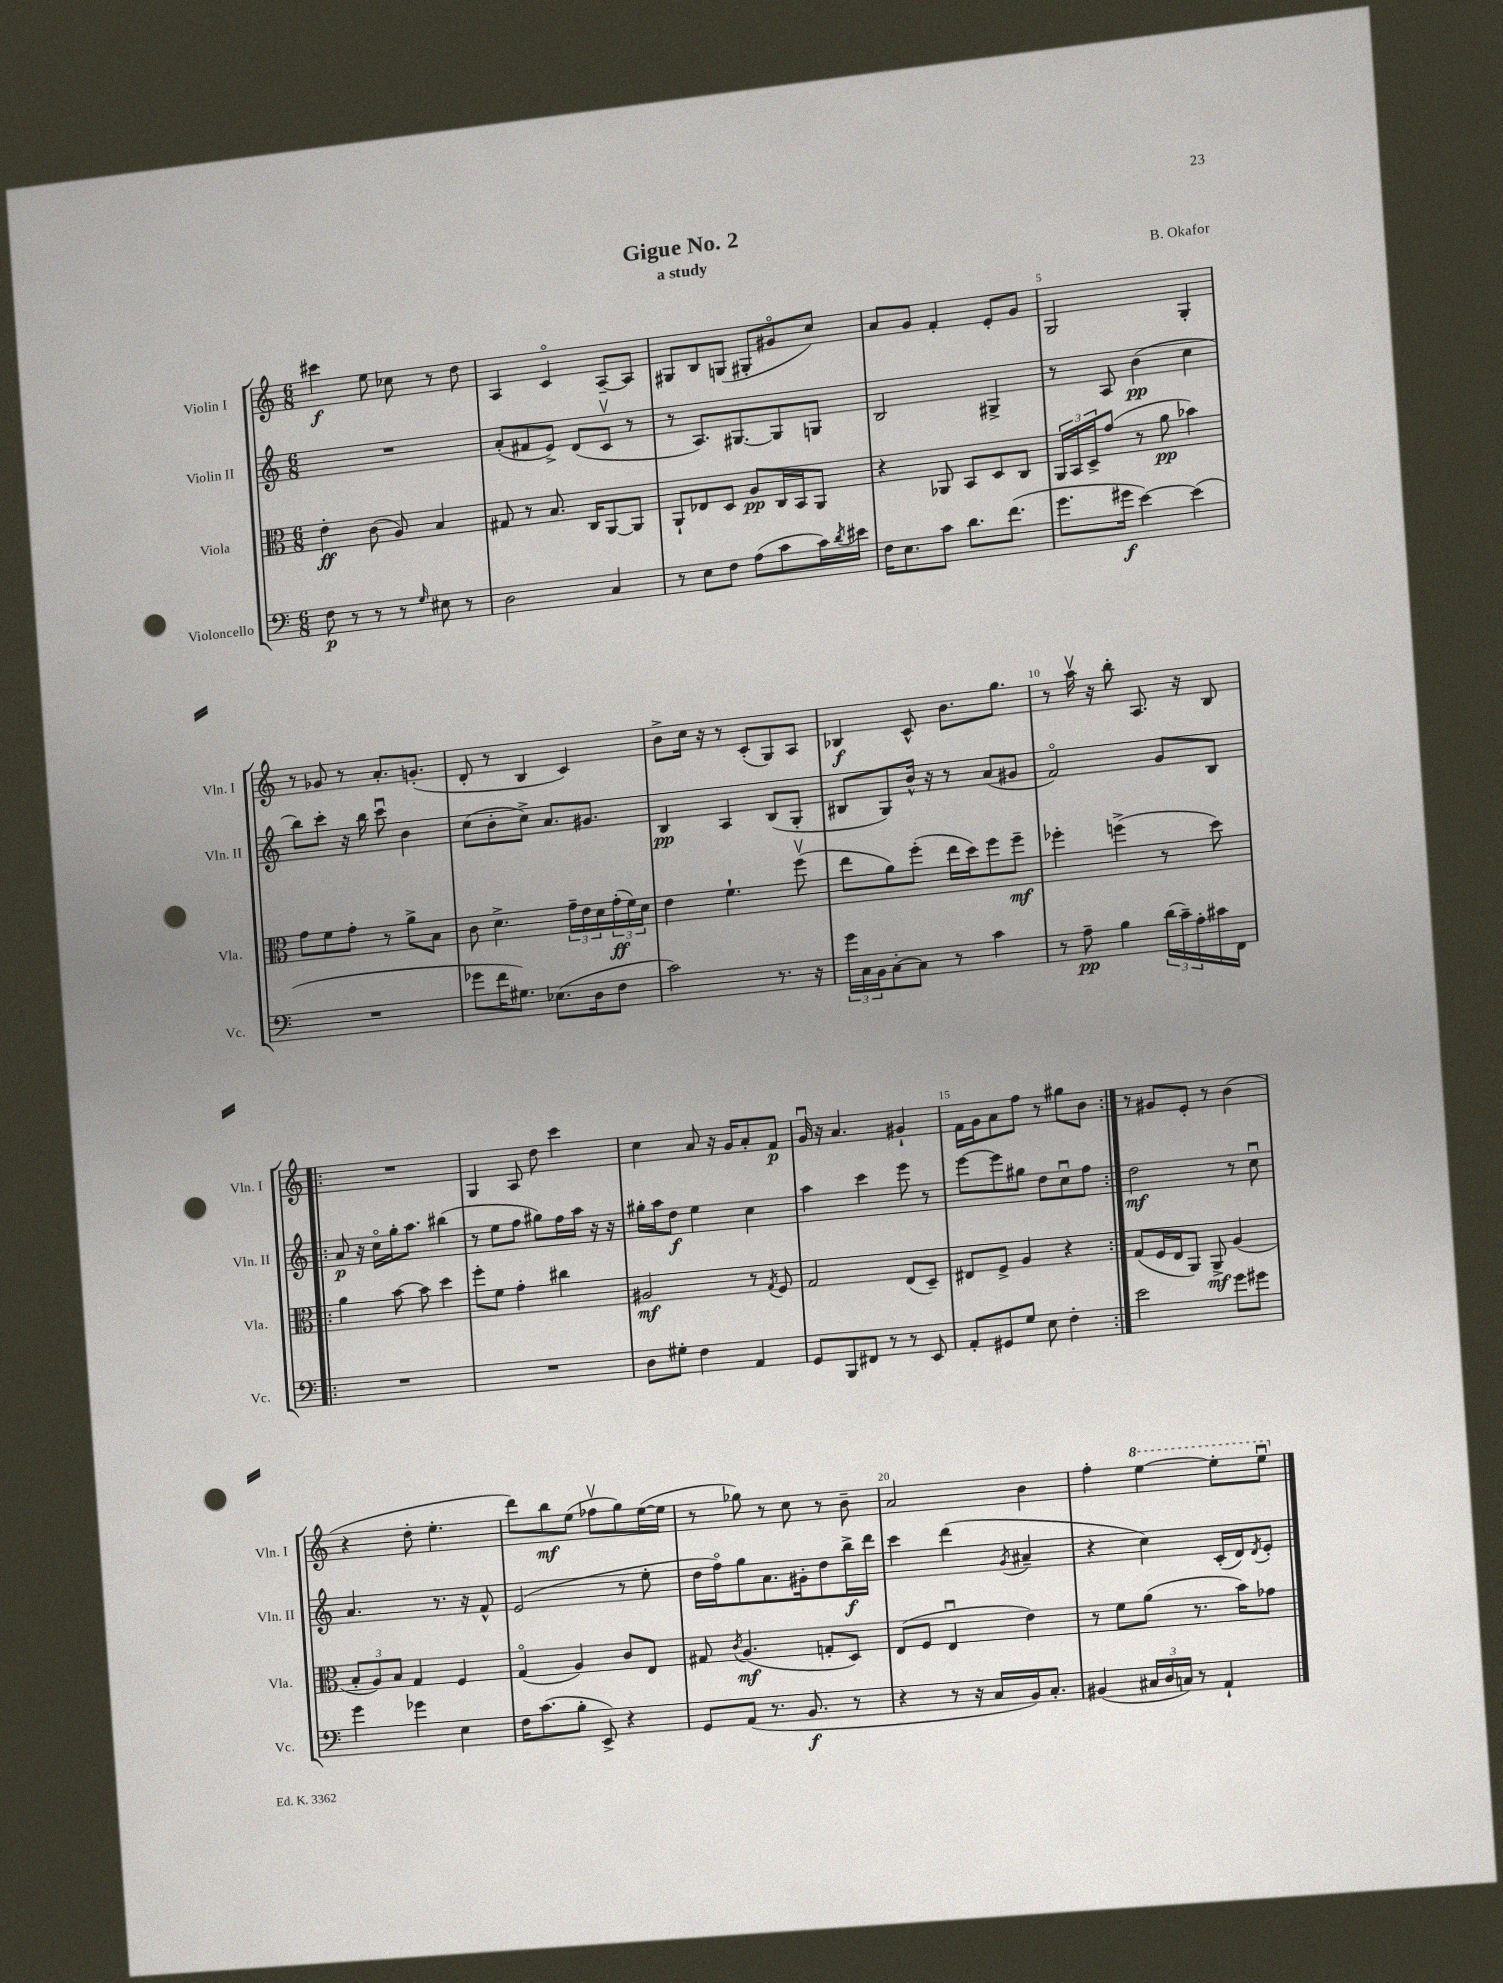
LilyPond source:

\header { title = "Gigue No. 2" composer = "B. Okafor" subtitle = "a study" }
<<
\new StaffGroup <<
\new Staff = "s0" \with { instrumentName = "Violin I" shortInstrumentName = "Vln. I" } {
    \clef treble \key c \major \numericTimeSignature \time 6/8
    cis'''4\f e''8 ces''8 r8 d''8 |
    a4 c'4\flageolet a8~-- a8 |
    gis8 b8 g8( gis8-. gis'8\flageolet c''8) |
    a'8 g'8 f'4-. e'8-. g'8 |
    g2 g4-. |
    r8 ges'8 r8 a'8.-. g'8.-.( |
    d'8-. r8 b4 c'4) |
    b'8-> c''16 r16 r8 c'8-.( g8) a8 |
    bes4\f c'8-^ b'8. g''8. |
    r8 a''16\upbow r16 b''8-. a8. r16 b8 |
    \repeat volta 2 { R2. |
    g4 a8 d''8 c'''4 |
    c''4 a'8 r16 g'16 a'8-. f'8\p |
    g'16\downbow r16 a'4. gis'4-! |
    f'16 g'16 a'8 f''8 r8 gis''8 b'8 | }
    r8 gis'8 e'8-. r8 b'4( |
    r4 d''8-. e''4.-. |
    d'''8) b''8\mf e''8( fes''8\upbow g''8) e''16~( e''16 |
    r8 ges''8) r8 c''8 r8 b'8-- |
    a'2 b'4 |
    f''4-. \ottava #1 e'''4~ e'''8-. e'''8\downbow \ottava #0 \bar "|." |
}
\new Staff = "s1" \with { instrumentName = "Violin II" shortInstrumentName = "Vln. II" } {
    \clef treble \key c \major \numericTimeSignature \time 6/8
    R2. |
    a'8-.( fis'8 e'8->) d'8( c'8\upbow r8 |
    r8 a8.) gis8.~ gis8 g8 |
    b2 gis4-> |
    r8 a8 b'4\pp( c''4 |
    b''8) c'''8-. r16 b''16 c'''8\downbow b'4 |
    c''8( b'8-. c''8->) a'8. gis'8. |
    b4\pp a4 b8( g8-. |
    bis8 g8) b'16-^ r16 r8 a'8( gis'8 |
    f'2\flageolet) g'8 b8 |
    \repeat volta 2 { a'8\p r16 c''16\flageolet g''16-. a''8. bis''4( |
    r8 e''8 f''8 gis''8) f''16 a''16 r16 r16 |
    gis''16-. a''16 d''8\f e''4 c''4 |
    a''4 c'''4 e'''8 r8 |
    e'''8~ e'''8 gis''8 d''8 c''8\downbow f''8 | }
    d''2\mf r8 c''8\downbow |
    a'4. r8. r16 f'8-^ |
    e'2( r8 e''8-. |
    d''16 f''16\flageolet) g''8 a'8. gis'16-. d''8 b''16->\f d'''16 |
    c'''4 d'''4( \acciaccatura { g'8 } ais'4-- |
    r4 c''4) c'16-.( d'16) \acciaccatura { d'8 } e'8-. \bar "|." |
}
\new Staff = "s2" \with { instrumentName = "Viola" shortInstrumentName = "Vla." } {
    \clef alto \key c \major \numericTimeSignature \time 6/8
    e'4-.\ff c'8( a8) b4 |
    gis8 r8 b8. c16 a,8~ a,8 |
    a,8-! ees8 d8 a8\pp c16 b,16 a,8 |
    r4 aes,8 b,8 d8 c8 |
    \tuplet 3/2 { a,16 b,16 d16-> } g'8( r8 a'8\pp bes'4) |
    g'8 f'8 g'8-. r8 a'8-> b8 |
    c'8 d'4.-> \tuplet 3/2 { g'16-- e'16 d'16 } \tuplet 3/2 { g'16-.\ff( f'16) d'16 } |
    e'4 f'4.-! f''8\upbow( |
    e''8 a'8) f''8-.( e''16 d''16) f''8 f''8--\mf |
    fes''4-. f''4->( r8 d''8) |
    \repeat volta 2 { a'4 b'8~ b'8 d''4 |
    f''8-. f'8 g'4-. cis''4 |
    ais2\mf r8 \acciaccatura { g8 } f8 |
    g2 e8( d8--) |
    eis8 f8-> a4 r4 | }
    g8( f16 e16 a,8) a,8->\mf a4( |
    \tuplet 3/2 { b8-. a8) b8 } g4 f4 |
    g4\flageolet( a4) c'8 e8 |
    gis8 \acciaccatura { c'8 } a4.\mf( g8-. d8) |
    e8( f8 e4\downbow e'4) |
    r8 f'8 a'8( r8. b'16) ges'8 \bar "|." |
}
\new Staff = "s3" \with { instrumentName = "Violoncello" shortInstrumentName = "Vc." } {
    \clef bass \key c \major \numericTimeSignature \time 6/8
    f8\p r8 r8 r8 \grace { g16 } eis8 r8 |
    d2 c4 |
    r8 e8 f8 a8( c'8 c'16) \acciaccatura { d'8 } eis'16 |
    f16 e8. c'8 d'8. f'8.( |
    g'8. gis'16\f e'4~) e'4( |
    R2. |
    ges'8 f'16 gis8.) ees8.( d16 f8 |
    c'2) r8. r16 |
    \tuplet 3/2 { g'16 c16 b,16 } c8~-. c8 r8 c'4 |
    r8 a8--\pp b4 \tuplet 3/2 { d'16( c'16--) a16-. } cis'16 f,16 |
    \repeat volta 2 { R2. |
    R2. |
    d8 gis8-. f4 a,4 |
    g,8 b,,8 fis,8 r8 r8 e,8 |
    a,8-. gis,8 g8 e8 f4-. | }
    e'2 g'8 gis'8 |
    g'4 ges'4 e4 |
    f16 c'8.( b8-. e,8->) r4 |
    g,8 a,8( r8. b,8.\f r8 |
    r4 r8 r16 c16 b,16) c8.-. |
    bis,4( \tuplet 3/2 { cis16 d16 c16) } r8 a,4-! \bar "|." |
}
>>
>>
\layout { \context { \Score \override BarNumber.break-visibility = ##(#f #t #t) barNumberVisibility = #(every-nth-bar-number-visible 5) } }
